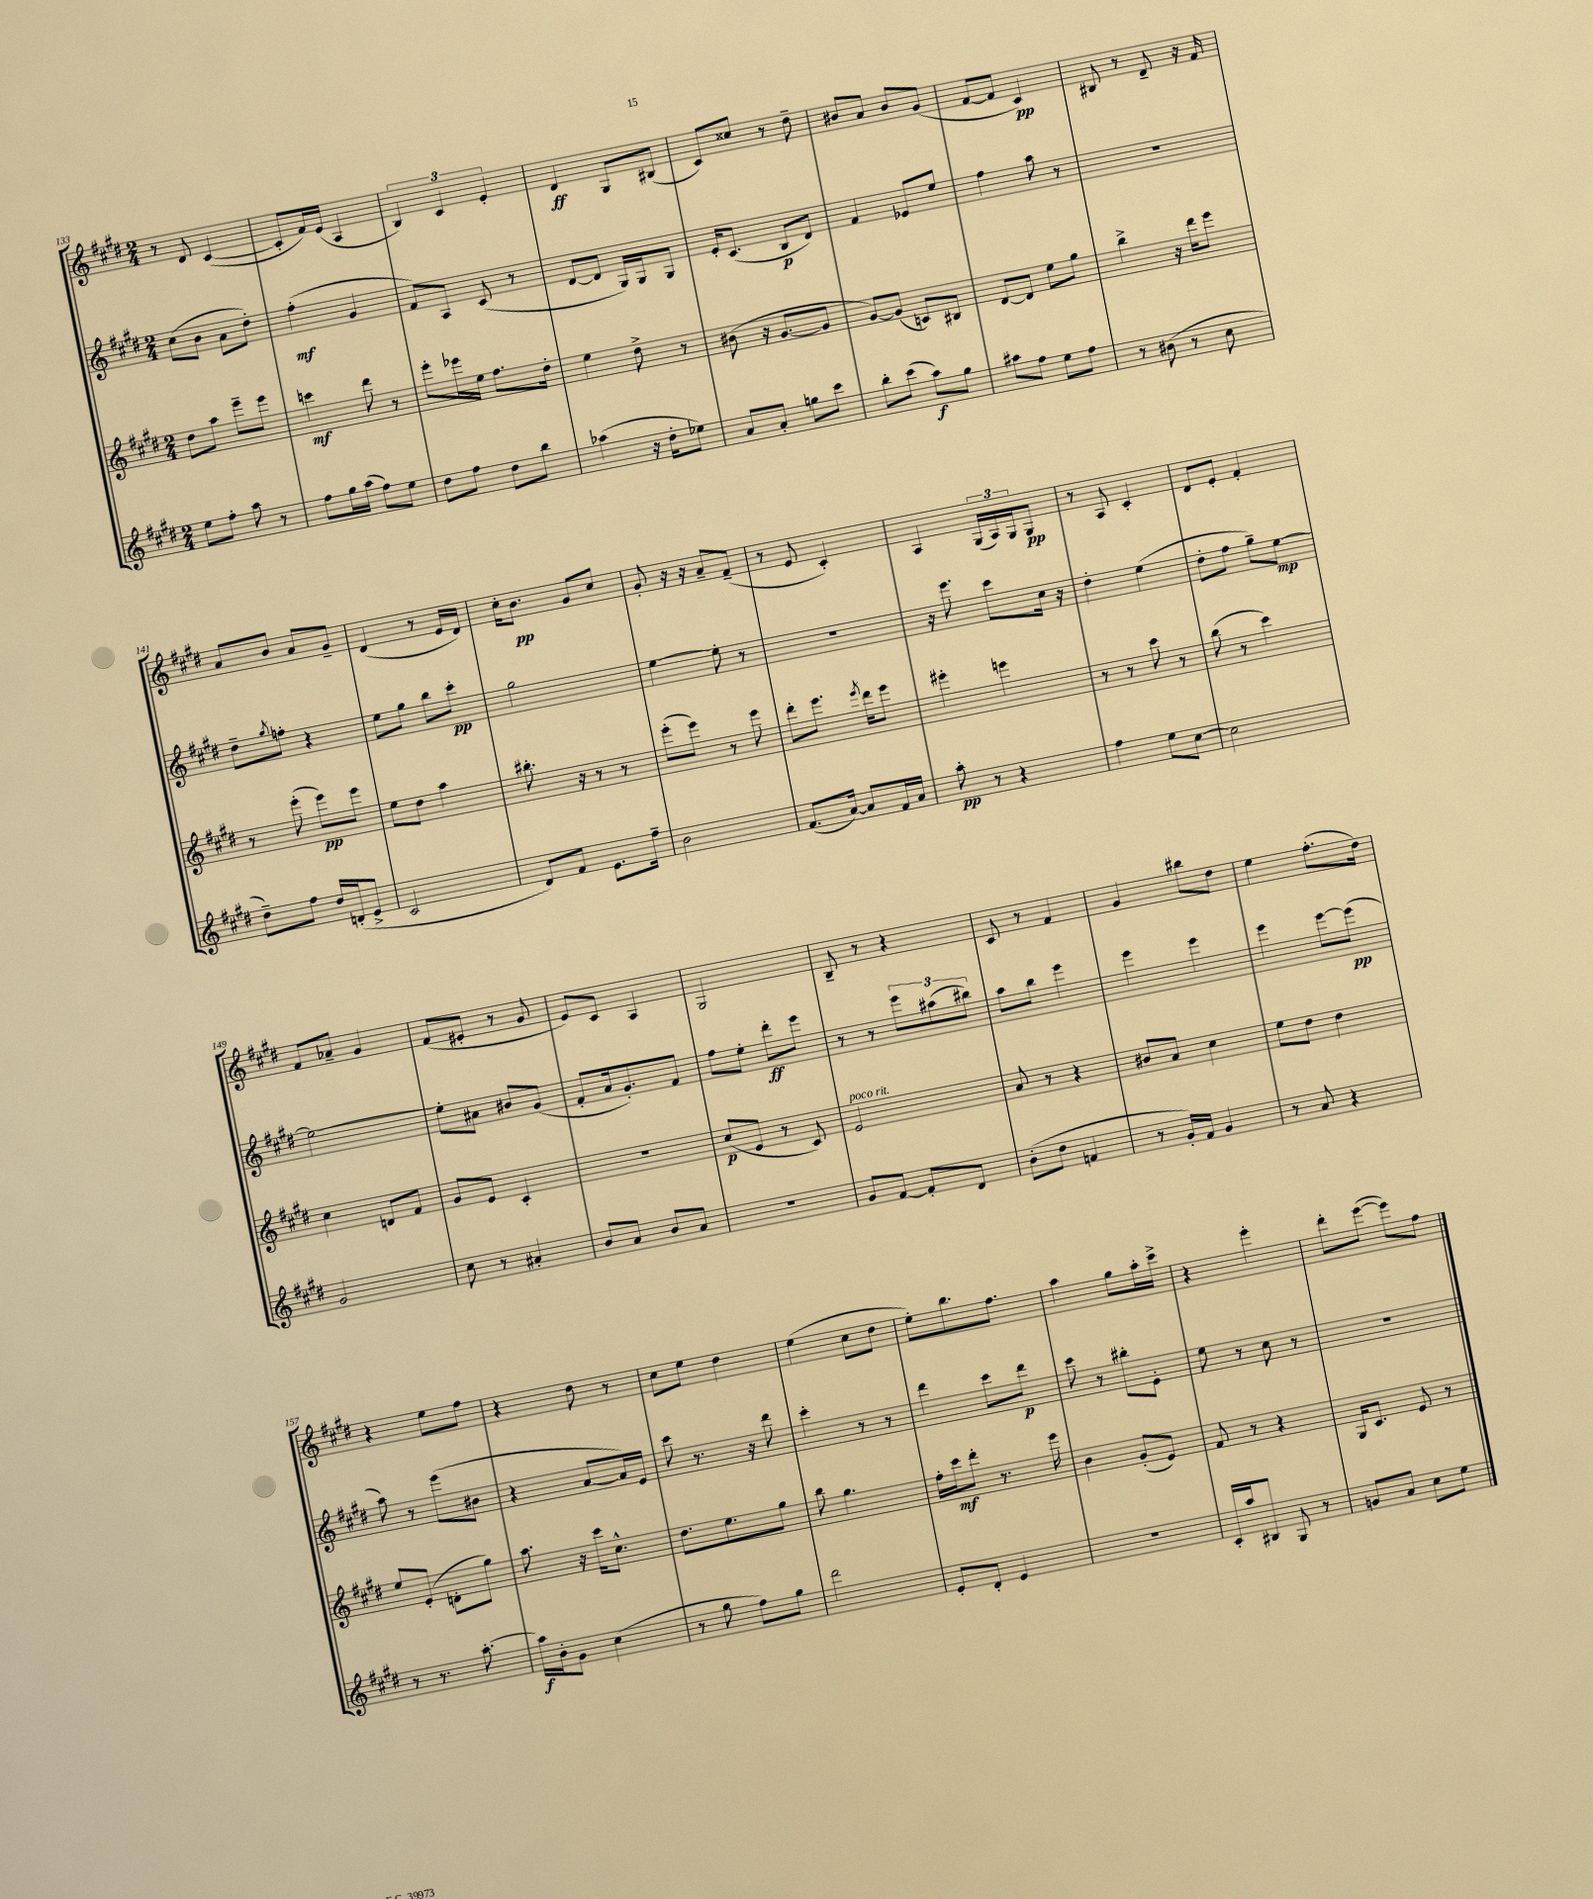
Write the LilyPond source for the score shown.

<<
\new StaffGroup <<
\new Staff = "s0" {
    \clef treble \key e \major \numericTimeSignature \time 2/4
    r8 dis'8 cis'4~( |
    cis'8-. fis'16) e'16( a4 |
    \tuplet 3/2 { b4) cis'4 e'4-. } |
    dis'4\ff gis8 bis8( |
    cis'8) cisis''8 r8 dis''8-- |
    bis'8 a'8 bis'8 gis'8( |
    fis'8~ fis'8 cis'4\pp) |
    bis8 r8 dis'8-- r16 fis'16 |
    a'8 b'8 a'8 gis'8-- |
    dis'4( r8 e'16 dis'16) |
    cis''16-. b'8.\pp gis'8 cis''8 |
    gis'8-. r16 r16 a'8-- fis'8--( |
    r8 e'8 cis'4-.) |
    a4 \tuplet 3/2 { gis16( a16) gis16 } gis8\pp |
    r8 a8 cis'4-. |
    dis'8 e'8-. fis'4-. |
    fis'8 aes'8-- gis'4 |
    fis'8( eis'8-. r8 gis'8 |
    e'8) cis'8 a4 |
    gis2 |
    b8-- r8 r4 |
    cis'8 r8 fis'4 |
    gis'4 bis''8 dis''8 |
    e''4 fis''8.-.( dis''16) |
    r4 e''8 fis''8 |
    r4 dis''8 r8 |
    cis''8 e''8 dis''4 |
    e''4( cis''8 dis''8 |
    e''8-.) b''8. fis''8. |
    a''4 gis''8 a''16-. cis'''16-> |
    r4 e'''4-. |
    dis'''8-. e'''8~( e'''8) fis''8 \bar "|." |
}
\new Staff = "s1" {
    \clef treble \key e \major \numericTimeSignature \time 2/4
    cis''8( b'8 a'8 dis''8-.) |
    fis''4-.\mf( gis'4 |
    fis'8) a8 cis'8( r8 |
    dis'8~ dis'8 gis16) gis16 gis8 |
    e'16-. cis'8.( b8\p dis'8) |
    fis'4 ees'8 e''8 |
    fis''4 a''8 r8 |
    R2 |
    dis''8-- \acciaccatura { gis''8 } f''8-. r4 |
    e''8 gis''8 b''8 cis'''8-.\pp |
    gis''2 |
    e''4~ e''8-. r8 |
    R2 |
    r16 e'''8. cis'''8 cis''16 r16 |
    dis''4-. e''4( |
    dis''8-. fis''8 gis''8--) e''8~\mp |
    e''2~ |
    e''8-. ais'8 bis'8 gis'8( |
    fis'8-. a'16 gis'8.-.) fis'8 |
    fis''8 e''8-. dis'''8-.\ff e'''8 |
    r8 r8 \tuplet 3/2 { e'''8 ais''8( bis''8) } |
    a''8 b''8 e'''4 |
    e'''4 e'''4 |
    e'''4 e'''8~ e'''8\pp( |
    a''8) r8 e'''8( bis'8 |
    r4 a'8~ a'16) e'16 |
    cis'''8 r8. r16 dis'''8 |
    cis'''4-. r8 r8 |
    dis'''4 cis'''8 dis'''8\p |
    cis'''8 r8 bis''8-. e'8-. |
    e''8 r8 cis''8 r8 |
    R2 \bar "|." |
}
\new Staff = "s2" {
    \clef treble \key e \major \numericTimeSignature \time 2/4
    dis''8 a''8 e'''8-- e'''8 |
    c'''4\mf dis'''8 r8 |
    e'''8-. ees'''16 e''16 fis''8. dis''16-. |
    e''4 dis''8-> r8 |
    bis'8( r16 gis'8.~ gis'8 |
    gis'8~) gis'8( c'8) bis8 |
    dis'8~ dis'8 e''8 gis''8 |
    b''4-> r16 dis'''16 e'''8 |
    r8 e'''8-.( e'''8\pp) e'''8 |
    e''8 dis''8 a''4 |
    bis''8.-. r16 r8 r8 |
    e'''8-.( e'''8) r8 e'''8 |
    dis'''8-. e'''8. \acciaccatura { e'''8 } dis'''16 e'''8 |
    eis'''4-. e'''4 |
    r8 r8 cis'''8 r8 |
    b''8( r8 cis'''4) |
    cis''4 d'8 fis'8 |
    gis'8 e'8 cis'4-. |
    r2 |
    cis''8\p( e'8 r8 cis'8) |
    e'2^\markup { \italic "poco rit." } |
    a'8 r8 r4 |
    bis'8 a'8 cis''4 |
    e''8 dis''8 dis''4 |
    e''8 e'8-.( d'8-. gis''8) |
    a''8. r16 cis'''16 cis''8.-^ |
    dis''8. e''8. gis''8 |
    b''8 gis''4. |
    fis''16-. cis'''16\mf dis'''8-. r8. e'''16 |
    b'4 gis'8-.( e'8) |
    fis'8 r8 r4 |
    gis16 cis'8. e'8 r8 \bar "|." |
}
\new Staff = "s3" {
    \clef treble \key e \major \numericTimeSignature \time 2/4
    e''8 fis''8-. a''8 r8 |
    fis''8 gis''16 a''16( fis''8) e''8 |
    dis''8 fis''8 dis''8 b''8 |
    aes''4( r16 dis''16-. ees''8) |
    a'8 a'8-. g''8 cis'''8 |
    b''8-. cis'''8( a''8\f) gis''8 |
    ais''8 fis''8 e''8 fis''8 |
    r8 bis'8( r8 cis''8 |
    dis''8--) fis''8 dis''16 d'16-.( e'8-> |
    cis'2 |
    dis'8) fis'8 e'8. fis''16-- |
    b'2 |
    fis'8.( a'16~) a'8 fis'16 a'16 |
    a''8-.\pp r8 r4 |
    fis''4 e''8 cis''8~ |
    cis''2 |
    gis'2 |
    cis''8 r8 ais'4-. |
    b'8 a'8 b'8 a'8 |
    R2 |
    gis'8 fis'8~ fis'8-. dis'8 |
    b'8-.( dis''8 f'4 |
    r8 gis'16-.) fis'16 gis'4 |
    r8 a'8 r4 |
    r8 r8. a''8.~-. |
    a''16\f b'16-. gis'8 cis''4( |
    r8 gis''8 fis''8) gis''8 |
    dis'''2 |
    e'8-. dis'8-. e'4 |
    r2 |
    cis'16-. a''16 bis8 gis8 r8 |
    g'8 a'8 cis''8 e''8 \bar "|." |
}
>>
>>
\layout { \context { \Score currentBarNumber = #133 } }
